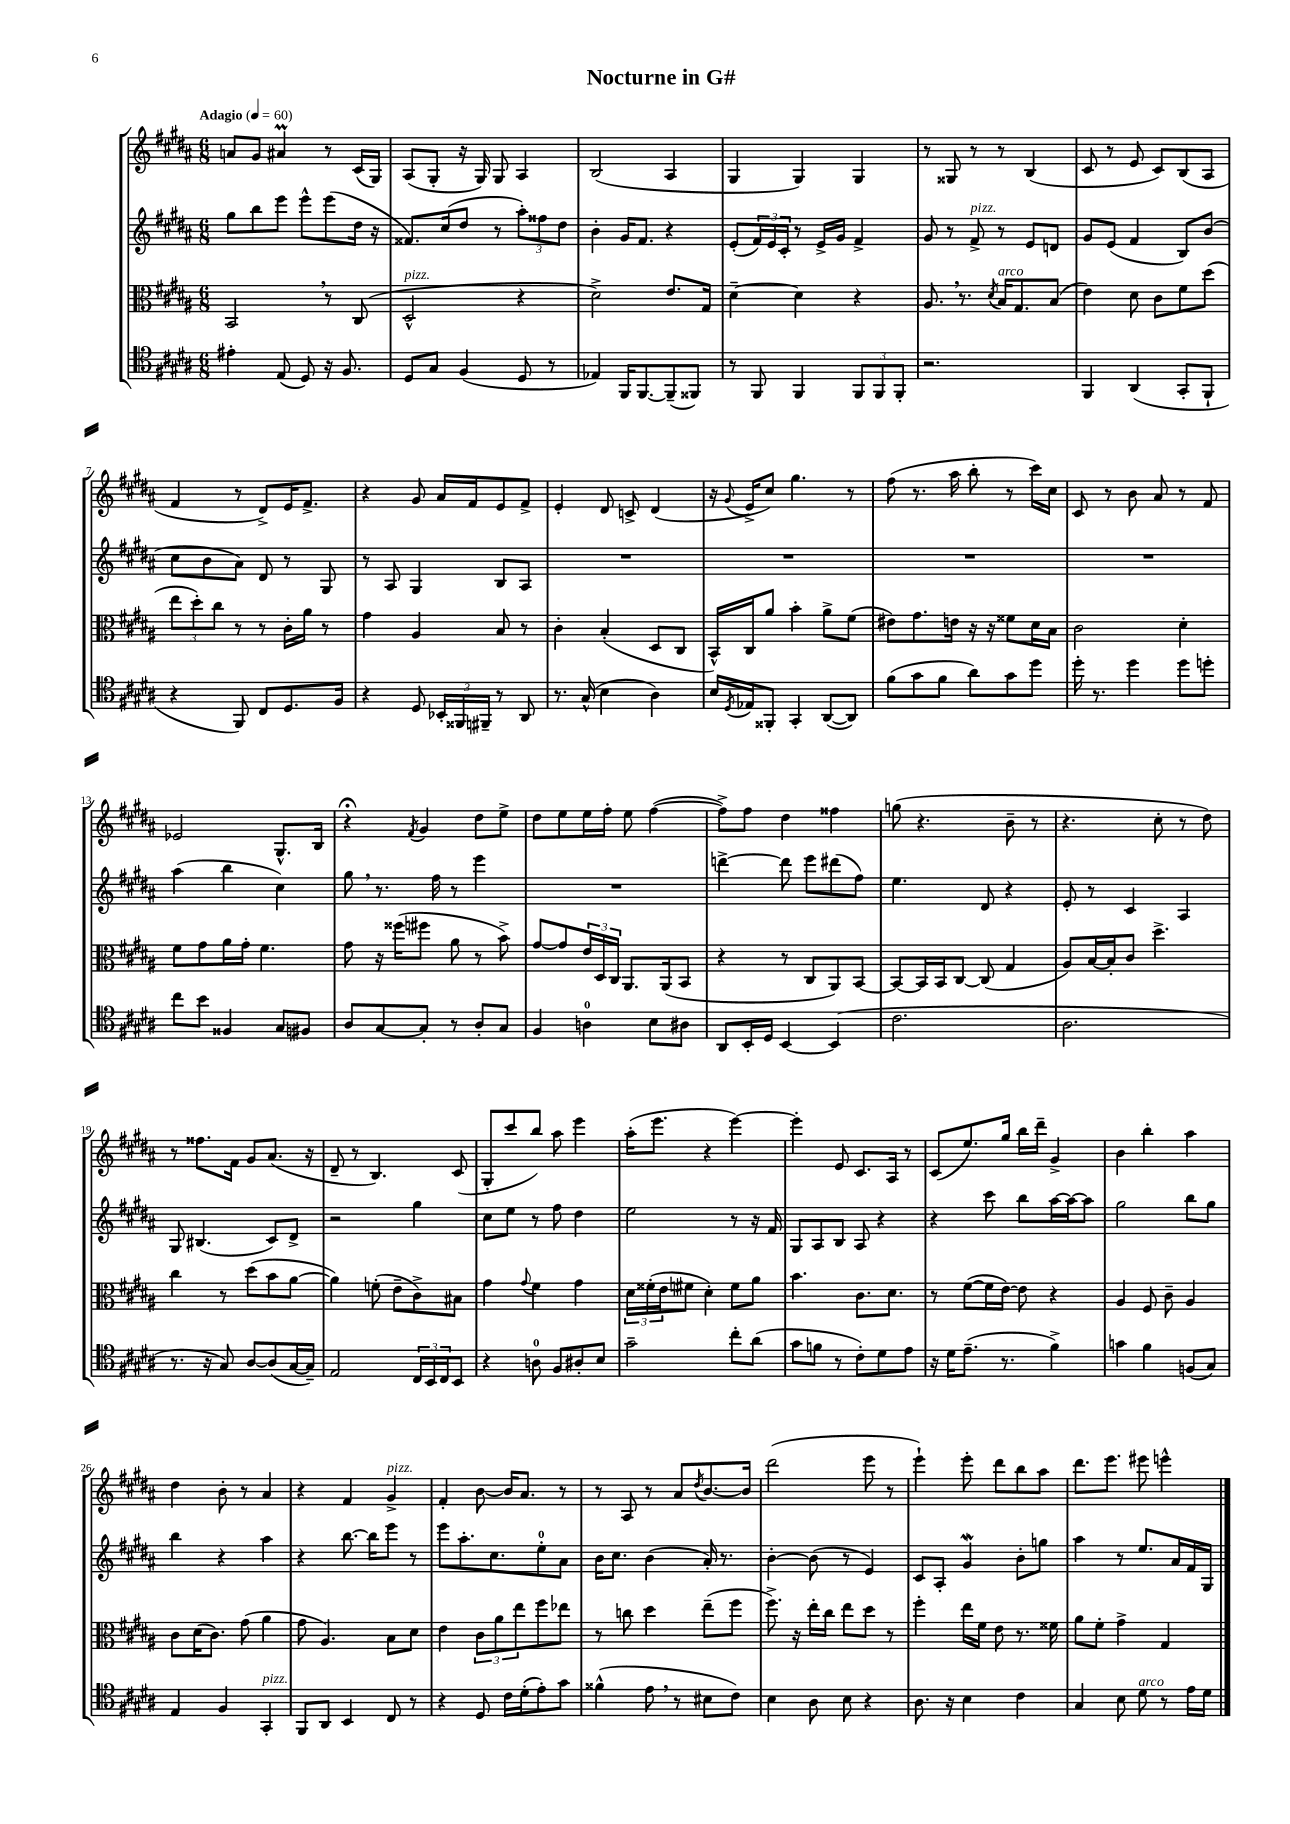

**kern	**kern	**kern	**kern
*staff4	*staff3	*staff2	*staff1
*clefC4	*clefC3	*clefG2	*clefG2
*k[f#c#g#d#a#]	*k[f#c#g#d#a#]	*k[f#c#g#d#a#]	*k[f#c#g#d#a#]
*M6/8	*M6/8	*M6/8	*M6/8
*MM60	*MM60	*MM60	*MM60
4e#'	2BB	8gg#	8a
.	.	8bb	8g#
(8E	.	8eee	4a#
8D#)	.	8eee^^	.
16r	8r	(8eee	8r
8.F#	.	.	.
.	(8C#	16dd#	(16c#
.	.	16r	16G#)
=	=	=	=
8D#	2D#^^	8.f##)	(8A#
8G#	.	.	8G#'
.	.	(16cc#	.
(4F#	.	8dd#	16r
.	.	.	16G#)
.	.	8r	8G#
8D#	4r	12aa#')	4A#
.	.	12ff##	.
8r	.	.	.
.	.	12dd#	.
=	=	=	=
4E-)	2d#^)	4b'	(2B
16FF#	.	16g#	.
[8.FF#	.	8.f#	.
(8FF#~]	8.e	4r	4A#
8FF##)	.	.	.
.	16G#	.	.
=	=	=	=
8r	[4d#~	(8e'	4G#
8FF#	.	24f#)	.
.	.	24e	.
.	.	24c#'	.
4FF#	4d#]	8r	4G#)
.	.	16e^	.
.	.	16g#	.
12FF#	4r	4f#^	4G#
12FF#	.	.	.
12FF#'	.	.	.
=	=	=	=
2.r	8.A#	8g#	8r
.	.	8r	8G##
.	8.r	.	.
.	.	8f#^	8r
.	8qd#	.	.
.	16B	8r	8r
.	8.G#	.	.
.	.	8e	(4B
.	(8B	8d	.
=	=	=	=
4FF#	4e)	8g#	8c#
.	.	(8e	8r
(4AA#	8d#	4f#	8e
.	8c#	.	8c#)
8GG#'	8f#	8B)	(8B
8FF#`	(8dd#	(8b	8A#
=	=	=	=
4r	12ee	8cc#	4f#
.	12dd#')	.	.
.	.	8b	.
.	12cc#	.	.
8FF#)	8r	8a#)	8r
8C#	8r	8d#	8d#^)
8.D#	16c#'	8r	16e
.	16a#	.	8.f#^
.	8r	8G#	.
16F#	.	.	.
=	=	=	=
4r	4g#	8r	4r
.	.	8A#	.
8D#	4A#	4G#	8g#
24BB-'	.	.	16a#
24FF##	.	.	.
.	.	.	16f#
24FF#~	.	.	.
8r	8B	8B	8e
8AA#	8r	8A#	8f#^
=	=	=	=
8.r	4c#'	2.r	4e'
(16G#^^	.	.	.
4B	(4B'	.	8d#
.	.	.	8c^
4A#)	8D#	.	(4d#
.	8C#	.	.
=	=	=	=
16B	16BB^^)	2.r	16r
8qD#	.	.	8qqg#
16E-	16C#	.	16e^
8FF##'	8a#	.	8cc#)
4GG#'	4b'	.	4.gg#
([8AA#	8a#^	.	.
8AA#])	(8f#	.	8r
=	=	=	=
(8f#	8e#)	2.r	(8ff#
8g#	8.g#	.	8.r
8f#	.	.	.
.	16e	.	16aa#
8a#)	16r	.	8bb'
.	16r	.	.
8g#	8f##	.	8r
8dd#	16d#	.	16ccc#)
.	16B	.	16cc#
=	=	=	=
16dd#'	2c#	2.r	8c#
8.r	.	.	.
.	.	.	8r
4dd#	.	.	8b
.	.	.	8a#
8dd#	4d#'	.	8r
8dd'	.	.	8f#
=	=	=	=
8cc#	8f#	(4aa#	2e-
8b	8g#	.	.
4F##	16a#	4bb	.
.	16g#'	.	.
.	4.f#	.	.
8G#	.	4cc#)	8.G#^^
8F#	.	.	.
.	.	.	16B
=	=	=	=
8A#	8g#	8gg#	4r;
[8G#	16r	8.r	.
.	(16ff##	.	.
.	.	.	8qf#
8G#']	8ff#	.	4g#
.	.	16ff#	.
8r	8a#	8r	.
8A#'	8r	4eee	8dd#
8G#	8b^)	.	8ee^
=	=	=	=
4F#	[8g#	2.r	8dd#
.	8g#]	.	8ee
4A	24e	.	16ee
.	24D#	.	.
.	.	.	16ff#'
.	24C#	.	.
.	8.AA#	.	8ee
8B	.	.	([4ff#
.	(16AA#	.	.
8A#	8BB	.	.
=	=	=	=
8AA#	4r	[4ddd^	8ff#^])
16BB'	.	.	8ff#
16D#	.	.	.
[4BB	8r	8ddd]	4dd#
.	8C#	8eee	.
(4BB]	8AA#)	(8ddd#	4ff##
.	[8BB	8ff#)	.
=	=	=	=
2.c#	8BB_	4.ee	(8gg
.	16BB]	.	4.r
.	16BB	.	.
.	[8C#	.	.
.	(8C#]	8d#	.
.	4G#	4r	8b~
.	.	.	8r
=	=	=	=
2.A#	8A#)	8e'	4.r
.	[16B	8r	.
.	16B']	.	.
.	8c#	4c#	.
.	4.dd#^	.	8cc#'
.	.	4A#	8r
.	.	.	8dd#)
=	=	=	=
8.r	4cc#	8G#	8r
.	.	(4.B#	8.ff##
16r	.	.	.
8G#)	8r	.	.
.	.	.	16f#
[8A#	(8dd#	.	8g#
(8A#]	8b	8c#)	(8.a#
[16G#	[8a#	8d#^	.
16G#~])	.	.	16r
=	=	=	=
2E	4a#])	2r	8d#~
.	.	.	8r
.	(8f'	.	4.B)
.	8e~	.	.
24C#	8c#^)	4gg#	.
24BB	.	.	.
24C#	.	.	.
8BB	8B#	.	(8c#
=	=	=	=
4r	4g#	8cc#	8G#'
.	.	8ee	8ccc#
.	8qqg#	.	.
8A	4f#	8r	8bb)
8F#	.	8ff#	8aa#
8A#'	4g#	4dd#	4eee
8B	.	.	.
=	=	=	=
2g#~	24d#	2ee	(16aa#'
.	(24f##'	.	.
.	.	.	8.eee
.	24e	.	.
.	8f#	.	.
.	4d#')	.	4r
8cc#'	8f#	8r	[4eee)
(8a#	8a#	16r	.
.	.	16f#	.
=	=	=	=
8g#	4.b	8G#	4eee']
8f	.	8A#	.
8r	.	8B	8e
8c#')	8.c#	8A#	8.c#
8d#	.	4r	.
.	8.d#	.	16A#
8e	.	.	8r
=	=	=	=
16r	8r	4r	(8c#
16d#	.	.	.
(8.e~	([8f#	.	8.ee)
.	16f#]	8ccc#	.
8.r	[16e)	.	16gg#
.	8e]	8bb	16bb
.	.	.	16ddd#~
4f#^)	4r	[16aa#	4g#^
.	.	16aa#_	.
.	.	8aa#]	.
=	=	=	=
4g	4A#	2gg#	4b
4f#	8F#	.	4bb'
.	8c#~	.	.
(8F	4A#	8bb	4aa#
8G#)	.	8gg#	.
=	=	=	=
4E	8c#	4bb	4dd#
.	(16d#	.	.
.	8.c#)	.	.
4F#	.	4r	8b'
.	(8g#	.	8r
4GG#'	4a#	4aa#	4a#
=	=	=	=
8FF#	8g#	4r	4r
8AA#	4.A#)	.	.
4BB	.	[8.bb	4f#
.	.	16bb]	.
8C#	8B	8eee	4g#^
8r	8d#	8r	.
=	=	=	=
4r	4e	8eee	4f#'
.	.	8.aa#'	.
8D#	12c#	.	[8b
.	.	8.cc#	.
.	12a#	.	.
16c#	.	.	16b]
.	12ee	.	.
(16d#'	.	.	8.a#
8e')	8ff#	8ee'	.
8g#	8ee-	8a#	8r
=	=	=	=
(4f##^^	8r	16b	8r
.	.	8.cc#	.
.	8cc	.	8A#
8e	4dd#	(4b	8r
8r	.	.	8a#
.	.	.	8qdd#
8B#	(8ee~	16a#')	[8.b
.	.	8.r	.
8c#)	8ff#	.	.
.	.	.	16b]
=	=	=	=
4B	8.ff#^)	[4b'	(2ddd#
.	16r	.	.
8A#	16ee'	(8b]	.
.	16cc#	.	.
8B	8ee	8r	.
4r	8dd#	4e)	8eee
.	8r	.	8r
=	=	=	=
8.A#	4ff#'	8c#	4eee`)
.	.	8A#'	.
16r	.	.	.
4B	16ee	4g#	8eee'
.	16f#	.	.
.	8e	.	8ddd#
4c#	8.r	8b'	8bb
.	.	8gg	8aa#
.	16f##	.	.
=	=	=	=
4G#	8a#	4aa#	8.ddd#
.	8f#'	.	.
.	.	.	8.eee
8B	4g#^	8r	.
8d#	.	8.ee	8eee#
8r	4G#	.	4eee^^
.	.	16a#	.
16e	.	16f#	.
16d#	.	16G#	.
==	==	==	==
*-	*-	*-	*-
